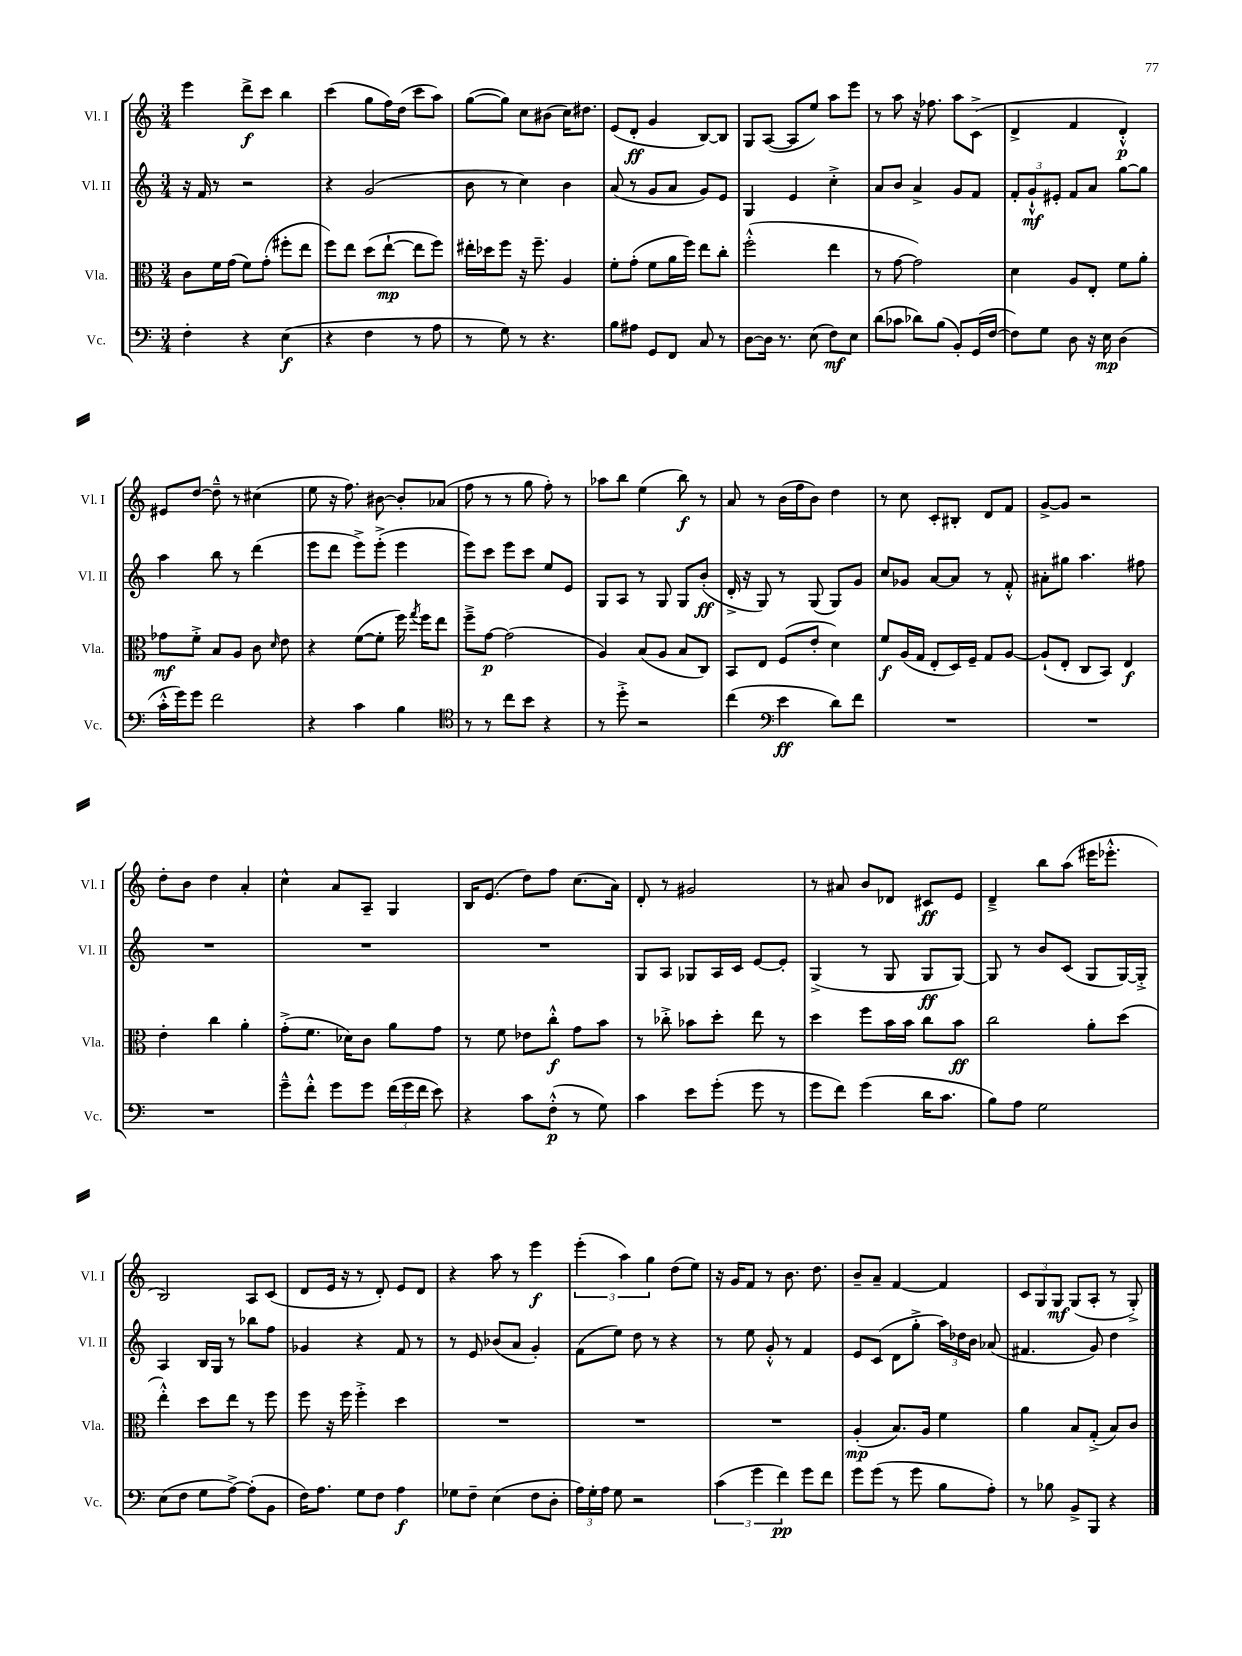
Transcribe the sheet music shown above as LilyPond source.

<<
\new StaffGroup <<
\new Staff = "s0" \with { instrumentName = "Vl. I" shortInstrumentName = "Vl. I" } {
    \clef treble \key c \major \numericTimeSignature \time 3/4
    \autoBeamOff e'''4 d'''8[->\f c'''8] b''4 |
    c'''4( g''8[ f''16) d''16]( c'''8[ a''8]) |
    g''8[~( g''8]) c''8[ bis'8]( c''16[) dis''8.] |
    e'8[( d'8]-.\ff g'4 b8[~) b8] |
    g8[ a8]~( a8[ e''8]) a''8[ e'''8] |
    r8 a''8 r16 fes''8. a''8[ c'8]->( |
    d'4-> f'4 d'4-.-^\p) |
    eis'8[ d''8]~ d''8---^ r8 cis''4( |
    e''8 r16 f''8.) bis'8~ bis'8[-. aes'8]( |
    f''8 r8 r8 g''8 f''8-.) r8 |
    aes''8[ b''8] e''4( b''8\f) r8 |
    a'8 r8 b'16[( f''16 b'8]) d''4 |
    r8 c''8 c'8[-. bis8]-. d'8[ f'8] |
    g'8[~-> g'8] r2 |
    d''8[-. b'8] d''4 a'4-. |
    c''4-^ a'8[ a8]-- g4 |
    b16[ e'8.]( d''8[) f''8] c''8.[( a'16]) |
    d'8-. r8 gis'2 |
    r8 ais'8 b'8[ des'8] cis'8[\ff e'8] |
    d'4---> b''8[ a''8]( eis'''16[ ees'''8.]-.-^ |
    b2) a8[ c'8]( |
    d'8[ e'16] r16 r8 d'8-.) e'8[ d'8] |
    r4 a''8 r8 e'''4\f |
    \tuplet 3/2 { e'''4-.( a''4) g''4 } d''8[( e''8]) |
    r16 g'16[ f'8] r8 b'8. d''8. |
    b'8[-- a'8]-- f'4~ f'4 |
    \tuplet 3/2 { c'8[ g8 g8]\mf } g8[( a8]-. r8 g8-.->) \bar "|." |
}
\new Staff = "s1" \with { instrumentName = "Vl. II" shortInstrumentName = "Vl. II" } {
    \clef treble \key c \major \numericTimeSignature \time 3/4
    \autoBeamOff r16 f'16 r8 r2 |
    r4 g'2( |
    b'8 r8 c''4) b'4 |
    a'8( r8 g'8[ a'8] g'8[) e'8] |
    g4 e'4 c''4-.-> |
    a'8[ b'8] a'4-> g'8[ f'8] |
    \tuplet 3/2 { f'8[-. g'8-!-^\mf eis'8]-. } f'8[ a'8] g''8[~ g''8] |
    a''4 b''8 r8 d'''4( |
    e'''8[ d'''8] e'''8[->) e'''8]-.->( e'''4 |
    e'''8[) c'''8] e'''8[ c'''8] e''8[ e'8] |
    g8[ a8] r8 g8 g8[ b'8]-.\ff( |
    d'16-.-> r16 g8) r8 g8( g8[) g'8] |
    c''8[ ges'8] a'8[~ a'8] r8 f'8-.-^ |
    ais'8[-. gis''8] a''4. fis''8 |
    R2. |
    R2. |
    R2. |
    g8[ a8] ges8[ a16 c'16] e'8[~ e'8]-. |
    g4->( r8 g8 g8[\ff g8]~) |
    g8 r8 b'8[ c'8]( g8[ g16~) g16]-.-> |
    a4 b16[ g16] r8 bes''8[ f''8] |
    ges'4 r4 f'8 r8 |
    r8 e'8 bes'8[( a'8] g'4-.) |
    f'8[( e''8]) d''8 r8 r4 |
    r8 e''8 g'8-.-^ r8 f'4 |
    e'8[ c'8]( d'8[ g''8]-.-> \tuplet 3/2 { a''16[) des''16 b'16] } aes'8( |
    fis'4. g'8) d''4 \bar "|." |
}
\new Staff = "s2" \with { instrumentName = "Vla." shortInstrumentName = "Vla." } {
    \clef alto \key c \major \numericTimeSignature \time 3/4
    \autoBeamOff c'8[ f'16 g'16]( f'8[) g'8]-.( fis''8[-. e''8] |
    f''8[) e''8] d''8[( e''8]~-!\mp e''8[ f''8]) |
    eis''16[-. des''16 f''8] r16 f''8.-- a4 |
    f'8[-. g'8]-.( f'8[ a'16 f''16]) e''8[ c''8]-. |
    f''2-.-^( e''4 |
    r8 g'8~ g'2) |
    d'4 a8[ e8]-. f'8[ a'8]-. |
    ges'8[\mf f'8]-.-> b8[ a8] c'8 \grace { d'16 } e'8 |
    r4 f'8[~( f'8]-. f''16) \acciaccatura { g''8 } f''16[ e''8] |
    f''8[---> g'8]~\p g'2( |
    a4) b8[( a8] b8[ c8]) |
    b,8[ e8] f8[( e'8]-. d'4) |
    f'8[\f a16( g16] e8[-. d16) f16]-- g8[ a8]~ |
    a8[-!( e8]-. c8[ b,8]) e4\f |
    e'4-. c''4 a'4-. |
    g'8[-.->( f'8.] des'16[) c'8] a'8[ g'8] |
    r8 f'8 ees'8[ c''8]-.-^\f g'8[ b'8] |
    r8 ces''8-.-> bes'8[ d''8]-. e''8 r8 |
    d''4 f''8[ b'16 b'16] c''8[ b'8]\ff |
    c''2 a'8[-. d''8]( |
    e''4-.-^) d''8[ e''8] r8 f''8 |
    f''8 r16 f''16 f''4-.-> d''4 |
    R2. |
    R2. |
    R2. |
    a4-.\mp( b8.[) a16] f'4 |
    a'4 b8[ g8]-.->( b8[) c'8] \bar "|." |
}
\new Staff = "s3" \with { instrumentName = "Vc." shortInstrumentName = "Vc." } {
    \clef bass \key c \major \numericTimeSignature \time 3/4
    \autoBeamOff f4-. r4 e4\f( |
    r4 f4 r8 a8 |
    r8 g8) r8 r4. |
    b8[ ais8] g,8[ f,8] c8 r8 |
    d8[~ d16] r8. e8( f8[\mf) e8] |
    d'8[( ces'8] des'8[) b8]( b,8[-.) g,16( f16]~ |
    f8[) g8] d8 r16 e16\mp d4( |
    c'16[-.-^ g'16) g'8] f'2 |
    r4 c'4 b4 |
    \clef tenor r8 r8 c''8[ b'8] r4 |
    r8 d''8-.-> r2 |
    c''4( \clef bass e'4\ff d'8[) f'8] |
    R2. |
    R2. |
    R2. |
    g'8[---^ f'8]-.-^ g'8[ g'8] \tuplet 3/2 { f'16[( g'16 f'16] } e'8) |
    r4 c'8[ f8]-.-^\p( r8 g8) |
    c'4 e'8[ g'8]-.( g'8 r8 |
    g'8[ f'8]) g'4( d'16[ c'8.] |
    b8[) a8] g2 |
    e8[( f8] g8[ a8]~->) a8[-.( b,8] |
    f16[) a8.] g8[ f8] a4\f |
    ges8[ f8]-- e4( f8[ d8]-. |
    \tuplet 3/2 { a16[) g16-. a16] } g8 r2 |
    \tuplet 3/2 { c'4( g'4 f'4\pp) } g'8[ f'8] |
    g'8[ g'8]( r8 g'8 b8[ a8]-.) |
    r8 bes8 b,8[-> b,,8] r4 \bar "|." |
}
>>
>>
\layout { \context { \Score \remove "Bar_number_engraver" } }
